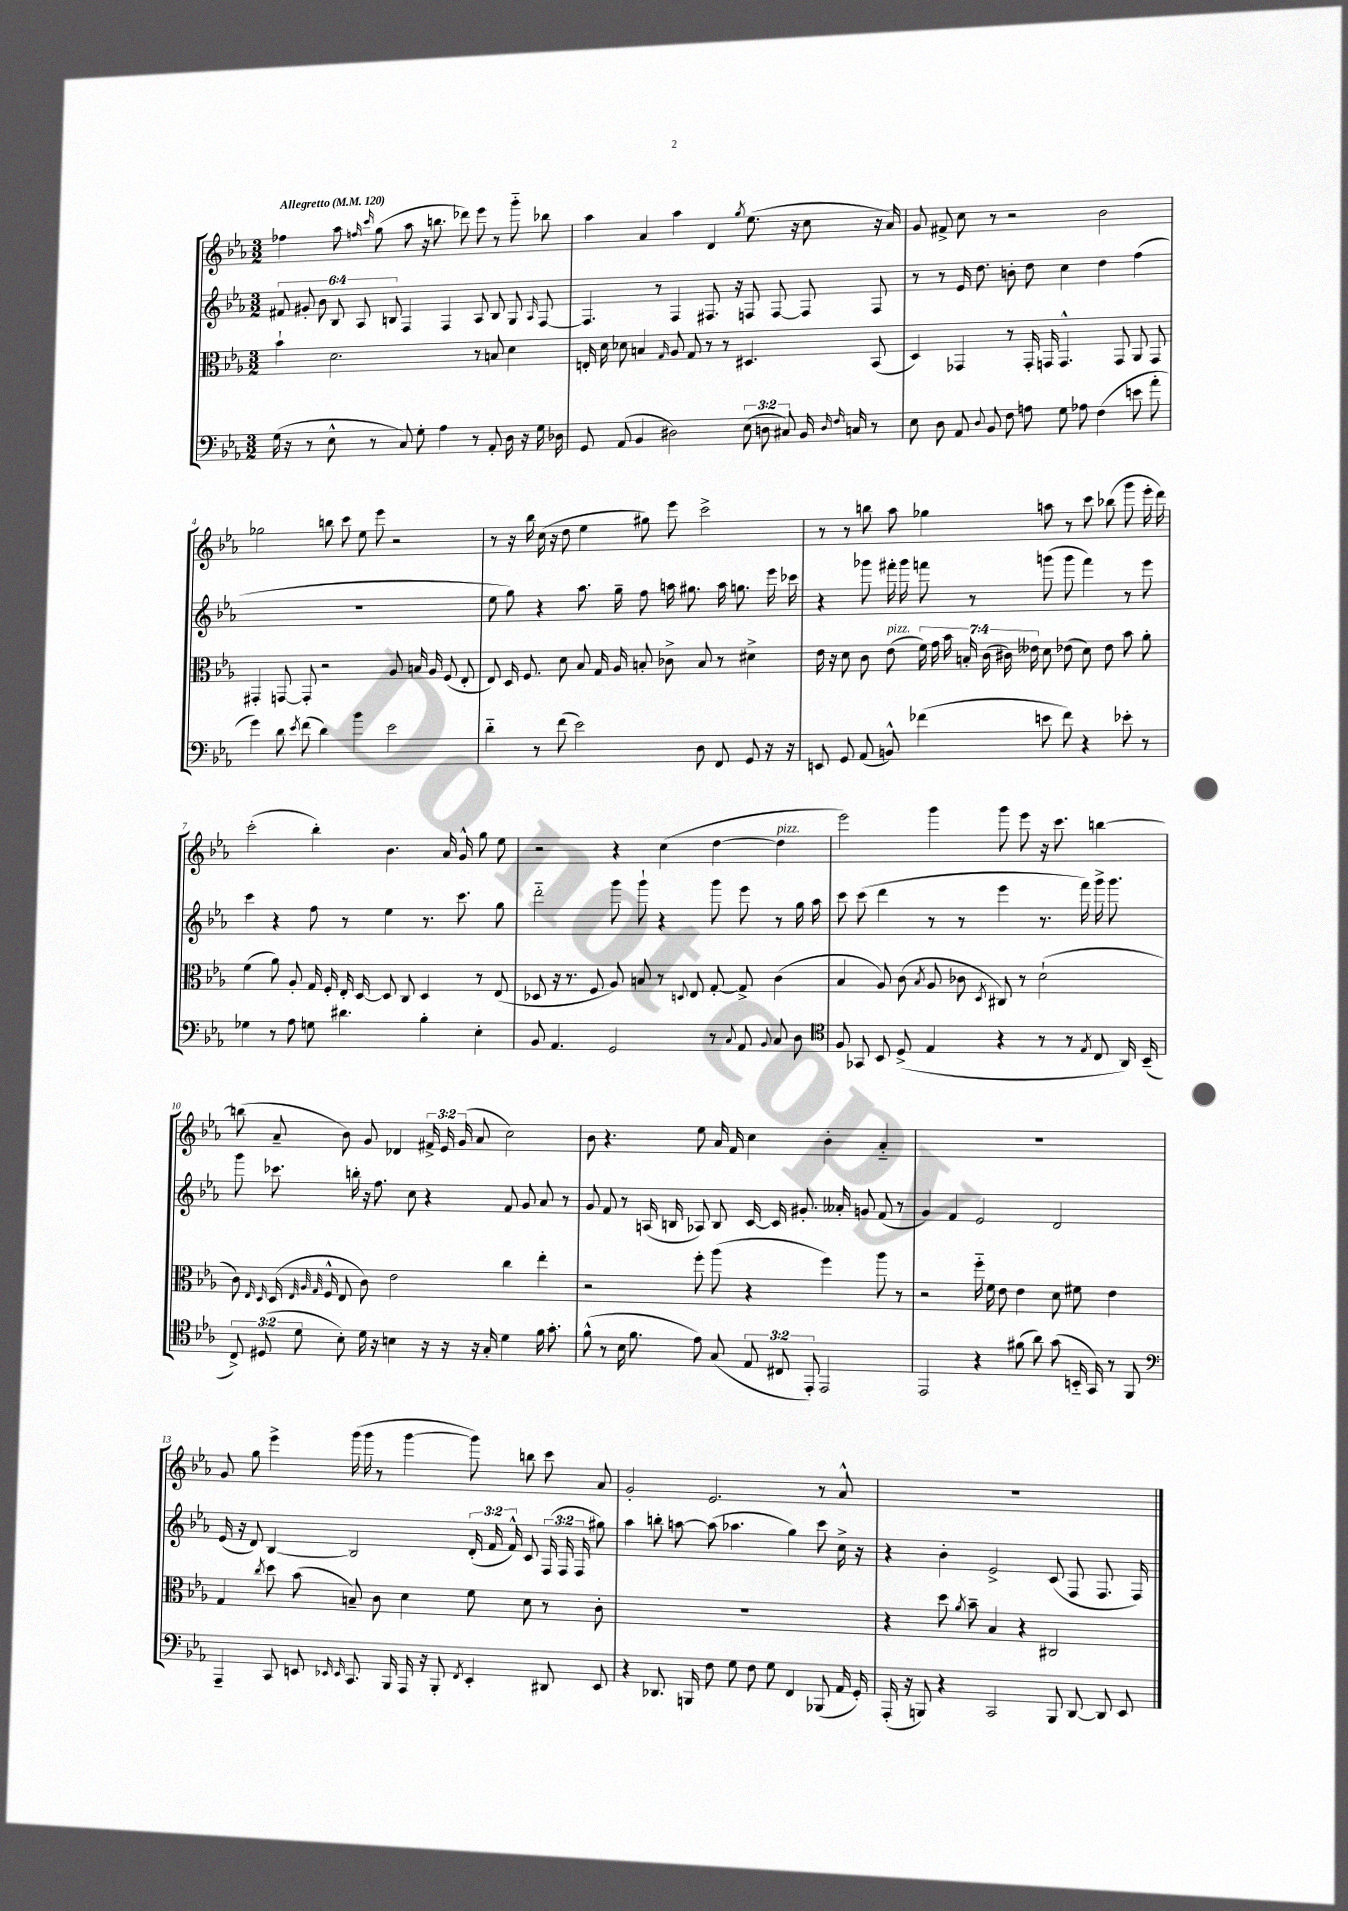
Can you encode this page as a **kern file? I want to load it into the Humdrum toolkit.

**kern	**kern	**kern	**kern
*part4	*part3	*part2	*part1
*staff4	*staff3	*staff2	*staff1
*clefF4	*clefC3	*clefG2	*clefG2
*k[b-e-a-]	*k[b-e-a-]	*k[b-e-a-]	*k[b-e-a-]
*M3/2	*M3/2	*M3/2	*M3/2
*MM120	*MM120	*MM120	*MM120
=1	=1	=1	=1
!	!	!	!LO:TX:a:B:t=Allegretto
(16G\	4b-`\	12f#X/	4ff-X\
16r	.	.	.
.	.	12g#X'/	.
8r	.	.	.
.	.	12b-\	.
8E-^^\	2.d\	12B-/	8aa-\
.	.	12A-/	.
.	.	.	16qqffn/
.	.	.	16qqccc/
8r	.	.	(8gg\
.	.	12Bn/	.
8C/)	.	4F/	8aa-\
8G'\	.	.	16r
.	.	.	8.bbn\
4A-\	.	4F/	.
.	.	.	8ddd-X\)
8r	8r	8A-/	8eee-\
8AA-'/	8Bn/	8B/	8r
16D\	4d\	8G/	8ggg\
16r	.	.	.
.	.	16qqA-/	.
16G\	.	[8F/	8bb-X\
16D-X\	.	.	.
=2	=2	=2	=2
8GG/	16En'/	4.F/]	4aa-\
.	16d\	.	.
(8AA-/	8d-X\	.	.
4BB-/	4Bn/	.	4a-/
.	.	8r	.
.	16qqG/	.	.
2D#X\)	8A-/	4F/	4aa-\
.	8G/	.	.
.	8r	8.F#X/	4d/
.	8r	.	.
.	.	16r	.
.	.	.	8qgg/
(12E-\	4.D#X/	8Fn/	(8.ee-\
12Dn\	.	.	.
.	.	[8F/	.
12C#X/)	.	.	.
.	.	.	16r
16BB-/	.	8F/]	8cc\
16qqD/	.	.	.
16qqF/	.	.	.
16Cn/	.	.	.
8r	(8BB-/	8F/	16r
.	.	.	16a-/)
=3	=3	=3	=3
8E-\	4D/)	8r	8g/
8D\	.	8r	8f#X^/
8AA-/	4GG-X/	16e-/	8cc\
.	.	8.dd\	.
8qqD/	.	.	.
8BB-/	.	.	8r
8F\	8r	8bn'\	2r
8An\	16GG-'/	8dd\	.
.	16GGn/	.	.
8G\	4.GG^^/	4cc\	.
8A-X\	.	.	.
(4F\	.	4dd\	2b-\
.	8GG/	.	.
8en\	8AA-/	(4ff\	.
8a-'\	8GG/	.	.
!!LO:LB:g=z
=4	=4	=4	=4
4g\)	4GG#X'/	1.r	2gg-X\
8d\	[8GGn/	.	.
8qe-/	.	.	.
(8f\	8GG'/]	.	.
4d\)	2r	.	8bbn\
.	.	.	8ccc\
4b-\	.	.	8ee-\
.	.	.	8eee-\
2e-\	8A-/	.	2r
.	16Bn/	.	.
.	16A-/	.	.
.	(8F/	.	.
.	8E-'/	.	.
=5	=5	=5	=5
4d\	8E-/)	8ee-\	8r
.	16D/	8gg\)	16r
.	8.F/	.	16bb-\
8r	.	4r	(16cc\
.	.	.	16r
(8f\	8d\	.	8dd\
2e-\)	8B-/	8.aa-\	4ee-\
.	16G/	.	.
.	16A-/	16gg~\	.
.	8Bn'/	8ff\	8gg#X\)
.	8c-X^\	16aan\	8eee-\
.	.	8.gg#X\	.
8D\	8B/	.	2ccc^\
8FF/	8r	16aa\	.
.	.	8.ggn\	.
8GG/	4d#X^\	.	.
16r	.	16eee-\	.
16r	.	16ccc-X\	.
=6	=6	=6	=6
8EEn/	16e-\	4r	8r
.	16r	.	.
8GG/	8d\	.	8r
(8AA-/	8c\	8ggg-X\	8bbn\
!	!LO:TX:a:i:t=pizz.	!	!
8BBn^^/)	(8e-\	16fff#X'\	8aa-\
.	.	16ggg-\	.
(4f-X\	28f\)	8fffn\	4gg-X\
.	28g\	.	.
.	28b-\	.	.
.	28Bn'/	.	.
.	.	8r	.
.	(28c\	.	.
.	28c#X\)	.	.
.	28e--X\	.	.
8en\	8d\	(8gggn\	8aan\
8f-\)	(8e-X\	8ggg\	8r
4r	8d\)	4fff\)	8ccc\
.	8e-\	.	(8bb-X\
8e-X'\	8b-\	8r	8ggg\
8r	8a-'\	8eee-\	16eee-'\
.	.	.	16ddd\)
!!LO:LB:g=z
=7	=7	=7	=7
4G-X\	(4f\	4ccc\	(2ccc'\
8r	8a-\)	4r	.
8A-\	8A-'/	.	.
8Gn\	16G/	8ff\	4bb-'\)
.	16F'/	.	.
4.d#X\	16E-'/	8r	.
.	[16D/	.	.
.	8D/]	4ee-\	4.b-\
.	8C/	.	.
4B-'\	4D/	8.r	.
.	.	.	16a-/
.	.	8.ccc\	16g^^/
4E-'\	8r	.	8gg\
.	(8E-/	8gg\	8ee-\
=8	=8	=8	=8
8BB-/	8D-X/	2ddd\	2r
4.AA-/	16r	.	.
.	8.r	.	.
.	8F/	.	.
2GG/	8A-/)	8ggg\	4r
.	8Bn/	8ggg`\	.
.	8r	4r	(4cc\
.	8qqDn/	.	.
.	8E-/	.	.
8r	[8G'/	8ggg\	[4dd\
8qqC/	.	.	.
8AA-/	8G^/]	8eee-\	.
8qqBB-/	.	.	.
!	!	!	!LO:TX:a:i:t=pizz.
8C/	(4c\	8r	4dd\]
8D\	.	16gg\	.
.	.	16aa-\	.
=9	=9	=9	=9
*clefC4	*	*	*
8F/	4B-/	8ccc\	2eee-\)
8GG-X/	.	(8ccc\	.
8BB-/	8A-/)	4ddd\	.
(8D^/	(8c\	.	.
.	8qB-/	.	.
4E-/	8A-/	8r	4ggg\
.	8c-X\	8r	.
.	8qD/	.	.
4r	8C#X/)	4eee-\	8ggg\
.	8r	.	8eee-\
8r	(2d`\	8.r	16r
.	.	.	8.ccc\
8r	.	.	.
.	.	16fff\)	.
8qE-/	.	.	.
8C/	.	16ggg^\	[4bbn\
.	.	8.ggg\	.
16AA-/)	.	.	.
(16BB-~/	.	.	.
!!LO:LB:g=z
=10	=10	=10	=10
12C^/)	8c\)	8ggg\	(8bbn\]
(12D#X/	.	.	.
.	16qqE-/	.	.
.	16qqD/	.	.
.	(16D/	8.ccc-X\	8a-~/
12d\	.	.	.
.	32qqE-/	.	.
.	32qqA-/	.	.
.	32qqG/	.	.
.	16F^^/	.	.
8B-'\)	8E-/	.	8b-\)
.	.	16bbn'\	.
16d\	8c\)	16r	8g/
16r	.	8.ff\	.
4Bn\	2e-\	.	4d-X/
.	.	8cc\	.
16r	.	4r	24f#X^/
.	.	.	24e-/
16r	.	.	.
.	.	.	(24g/
16r	.	.	8a-/
16G'/	.	.	.
4d\	4cc\	8f/	2cc\)
.	.	8g/	.
16f\	4ee-'\	8a-/	.
8.g'\	.	.	.
.	.	8r	.
=11	=11	=11	=11
(8f^^\	2r	8g/	8b-\
8r	.	8f/	4.r
16B-\	.	8r	.
8.f\	.	.	.
.	.	(16An/	.
.	.	16Bn/	.
8e-\)	8ff'\	8A-X/)	8ee-\
(8G/	(8aa-\	8B/	16a-/
.	.	.	16f/
12E-/	4r	[16c/	4cc\
.	.	16c/]	.
12C#X/	.	.	.
.	.	8.g#X'/	.
12EE-'/)	.	.	.
2EE-/	4ff\)	.	4b-'\
.	.	16a--X'/	.
.	.	8gn/	.
.	8aa-\	(8f/	4a-/
.	8r	8r	.
=12	=12	=12	=12
2EE-/	2r	4g/)	1.r
.	.	4f/	.
4r	16ff\	2e-/	.
.	16f\	.	.
.	8e-\	.	.
(8f#X\	4e-\	.	.
8a-\)	.	.	.
(8g\	8d\	2d/	.
16BBn/	8f#X\	.	.
16GG/)	.	.	.
8r	4e-\	.	.
8FF/	.	.	.
!!LO:LB:g=z
=13	=13	=13	=13
*clefF4	*	*	*
4AAA-~/	4G/	(16e-/	8g/
.	.	16r	.
.	.	8d/)	8gg\
.	8qcc/	.	.
8CC/	8dd\	[4B-/	4eee-^\
8EEn/	(8b-\	.	.
16qqEE-X/	.	.	.
16qqEE-/	.	.	.
8.CC/	8Bn~/)	2B-/]	(16ggg\
.	.	.	16ggg\
.	8c\	.	8r
16BBB-/	.	.	.
16AAA-/	4d\	.	[4ggg\
16r	.	.	.
8BBB-'/	.	.	.
8qFF/	.	.	.
4EE-'/	8f\	(24d'/	8ggg\])
.	.	24f/	.
.	.	24f^^/)	.
.	8d\	8c/	8bbn\
8DD#X/	8r	(24F/	8ccc\
.	.	24F/	.
.	.	24F/	.
8EE-/	8c'\	8gg#X\)	8a-/
=14	=14	=14	=14
4r	1.r	4aa-\	2g'/
8.DD-X/	.	8bbn'\	.
.	.	[8aan\	.
16BBBn/	.	.	.
8F\	.	(8aa\]	2.e-/
8G\	.	4.aa-X\	.
8F\	.	.	.
8G\	.	.	.
4FF/	.	4gg\)	.
(8BBB-X/	.	8ccc\	8r
16AA-/	.	16cc^\	8a-^^/
16GG'/)	.	16r	.
=15	=15	=15	=15
(16AAA-'/	4r	4r	1.r
16r	.	.	.
8BBBn/)	.	.	.
4r	8dd\	4b-'\	.
.	8qa-/	.	.
.	8b-~\	.	.
2CC/	4B-/	2e-^/	.
.	4r	.	.
8BBB/	2C#X/	(8c/	.
[8DD/	.	8F/	.
8DD/]	.	8.F/	.
8EE-/	.	.	.
.	.	16F/)	.
==	==	==	==
*-	*-	*-	*-
